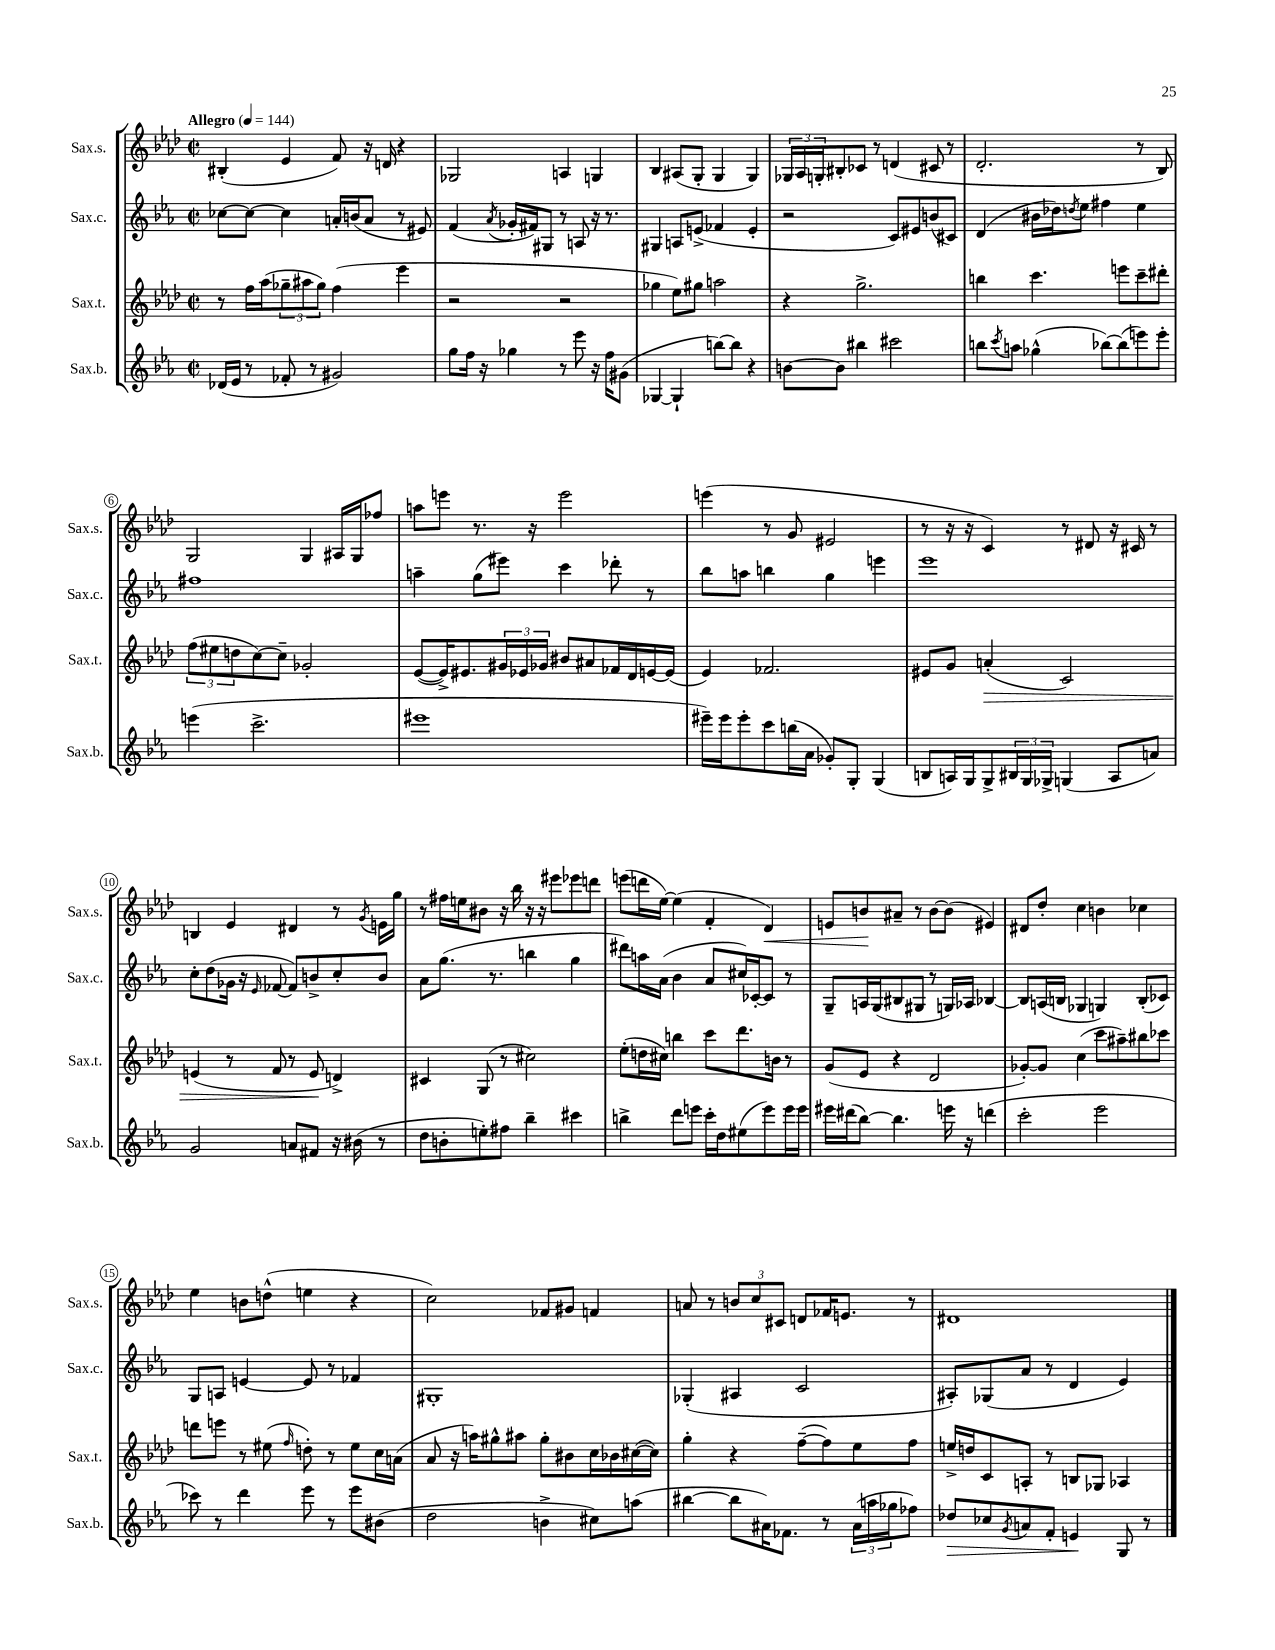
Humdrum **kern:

**kern	**dynam	**kern	**dynam	**kern	**kern	**dynam
*part4	*part4	*part3	*part3	*part2	*part1	*part1
*staff4	*staff4	*staff3	*staff3	*staff2	*staff1	*staff1
*I"Sax.b.	*	*I"Sax.t.	*	*I"Sax.c.	*I"Sax.s.	*
*I'Sax.b.	*	*I'Sax.t.	*	*I'Sax.c.	*I'Sax.s.	*
*clefG2	*	*clefG2	*	*clefG2	*clefG2	*
*k[b-e-a-]	*	*k[b-e-a-d-]	*	*k[b-e-a-]	*k[b-e-a-d-]	*
*M2/2	*	*M2/2	*	*M2/2	*M2/2	*
*met(c|)	*	*met(c|)	*	*met(c|)	*met(c|)	*
*MM144	*	*MM144	*	*MM144	*MM144	*
=1	=1	=1	=1	=1	=1	=1
!	!	!	!	!	!LO:TX:a:B:t=Allegro	!
(16d-X/LL	.	8r	.	[8cc-X\L	(4B#X'/	.
16e-/JJ	.	.	.	.	.	.
8r	.	16ff\LL	.	8cc-\J_	.	.
.	.	(16aa-\J	.	.	.	.
8f-X'/	.	12gg-X~\	.	4cc-\]	4e-/	.
.	.	12aa#X\	.	.	.	.
8r	.	.	.	.	.	.
.	.	12gg-\J)	.	.	.	.
2g#X/)	.	(4ff\	.	16an'/LL	8f/)	.
.	.	.	.	(16bn/J	.	.
.	.	.	.	8a/J	16r	.
.	.	.	.	.	16dn/	.
.	.	4eee-\	.	8r	4r	.
.	.	.	.	8e#X/)	.	.
=2	=2	=2	=2	=2	=2	=2
8gg\L	.	2r	.	(4f/	2G-X/	.
16ff\Jk	.	.	.	.	.	.
16r	.	.	.	.	.	.
.	.	.	.	8qa-/	.	.
4gg-X\	.	.	.	16g-X'/LL	.	.
.	.	.	.	16f#X/J)	.	.
.	.	.	.	8G#X/J	.	.
8r	.	2r	.	8r	4An/	.
8eee-\	.	.	.	8An/	.	.
16r	.	.	.	16r	4Gn/	.
16ff\KL	.	.	.	8.r	.	.
(8g#X\J	.	.	.	.	.	.
=3	=3	=3	=3	=3	=3	=3
[4G-X/	.	4gg-X\	.	4G#X/	4B-/	.
4G-`/]	.	8ee-\L)	.	8An/L	(8A#X/L	.
.	.	8gg#X\J	.	(8en^/J	8G'/J	.
[8bbn\L)	.	2aan\	.	4f-X/	4G/	.
8bb\J]	.	.	.	.	.	.
4r	.	.	.	4e'/	4G/)	.
=4	=4	=4	=4	=4	=4	=4
[8bn\L	.	4r	.	2r	24G-X/LL	.
.	.	.	.	.	24A-/	.
.	.	.	.	.	24Gn'/J	.
8b\J]	.	.	.	.	8B#X'/	.
4bb#X\	.	2.gg^\	.	.	8c-X/J	.
.	.	.	.	.	8r	.
2ccc#X\	.	.	.	8c/L)	(4dn/	.
.	.	.	.	8e#X/	.	.
.	.	.	.	(8bn/	8c#X/	.
.	.	.	.	8c#X/J)	8r	.
=5	=5	=5	=5	=5	=5	=5
8bbn\L	.	4bbn\	.	(4d/	2.d-'/	.
8qccc/	.	.	.	.	.	.
8aan\J	.	.	.	.	.	.
(4gg-X^^\	.	4.ccc\	.	16b#X\LL	.	.
.	.	.	.	16dd-X\J)	.	.
.	.	.	.	8qddn/	.	.
.	.	.	.	8ee-\J	.	.
[8bb-X\L)	.	.	.	4ff#X\	.	.
(8bb-\]	.	8eeen\L	.	.	.	.
8eeen\)	.	8ccc~\	.	4ee-\	8r	.
8eee'\J	.	8ddd#X'\J	.	.	8B-/)	.
!!LO:LB:g=z
=6	=6	=6	=6	=6	=6	=6
(4eeen\	.	(12ff\L	.	1ff#X	2G/	.
.	.	12ee#X\	.	.	.	.
.	.	12ddn\	.	.	.	.
2.ccc^\	.	[8cc\)	.	.	.	.
.	.	8cc~\J]	.	.	.	.
.	.	2g-X'/	.	.	4G/	.
.	.	.	.	.	16A#X/LL	.
.	.	.	.	.	16G/J	.
.	.	.	.	.	8ff-X/J	.
=7	=7	=7	=7	=7	=7	=7
1eee#X	.	([8e-/L	.	4aan~\	8aan\L	.
.	.	16e-^/K])	.	.	8eeen\J	.
.	.	8.e#X/	.	.	.	.
.	.	.	.	(8gg\L	8.r	.
.	.	24g#X/L	.	8eee#X\J)	.	.
.	.	24e-X/	.	.	.	.
.	.	.	.	.	16r	.
.	.	24g-X/JJ	.	.	.	.
.	.	8b#X/L	.	4ccc\	2eee\	.
.	.	8a#X/	.	.	.	.
.	.	16f-X/L	.	8ddd-X'\	.	.
.	.	16d-/	.	.	.	.
.	.	[16en/	.	8r	.	.
.	.	(16e/JJ]	.	.	.	.
=8	=8	=8	=8	=8	=8	=8
16eee#X~\LL)	.	4e-/)	.	8bb-\L	(4eeen\	.
16eee#\J	.	.	.	.	.	.
8eee#'\	.	.	.	8aan\J	.	.
8ccc\	.	2.f-X/	.	4bbn\	8r	.
(16bbn\L	.	.	.	.	8g/	.
16a-\JJ	.	.	.	.	.	.
8g-X'/L)	.	.	.	4gg\	2e#X/	.
8G'/J	.	.	.	.	.	.
(4G/	.	.	.	4eeen\	.	.
=9	=9	=9	=9	=9	=9	=9
8Bn/L	.	8e#X/L	.	1eee-	8r	.
16An/L)	.	8g/J	.	.	16r	.
16G/J	.	.	.	.	16r	.
!	!	!	!LO:HP:b	!	!	!
8G^/	.	(4an'/	>	.	4c/)	.
24B#X/L	.	.	.	.	.	.
24G/	.	.	.	.	.	.
24G-X^/JJ	.	.	.	.	.	.
(4Gn/	.	2c/)	.	.	8r	.
.	.	.	.	.	8d#X/	.
8A/L	.	.	.	.	16r	.
.	.	.	.	.	16c#X/	.
8an/J)	.	.	.	.	8r	.
!!LO:LB:g=z
=10	=10	=10	=10	=10	=10	=10
2g/	.	(4en/	.	8cc'\L	4Bn/	.
.	.	.	.	(8dd\	.	.
.	.	8r	.	16g-X\Jk	4e-/	.
.	.	.	.	16r	.	.
.	.	.	.	16qqe-/	.	.
.	.	8f/	.	[8f-X/	.	.
8an/L	.	8r	.	8f-/L])	4d#X/	.
8f#X/J	.	8e/	.	8bn^/	.	.
16r	.	4dn^/)	]	8cc'/	8r	.
(16b#X\	.	.	.	.	.	.
.	.	.	.	.	8qg/	.
8r	.	.	.	8b/J	16en\LL	.
.	.	.	.	.	16gg\JJ	.
=11	=11	=11	=11	=11	=11	=11
8dd\L	.	4c#X/	.	8a-\L	8r	.
8bn'\	.	.	.	(8.gg\J	16ff#X\LL	.
.	.	.	.	.	16een\J	.
8een'\)	.	(8G/	.	.	8b#X\J	.
.	.	.	.	8.r	.	.
8ff#X\J	.	8r	.	.	16r	.
.	.	.	.	.	16bb-\	.
4bb-~\	.	2cc#X\)	.	4bbn\	16r	.
.	.	.	.	.	16r	.
.	.	.	.	.	8eee#X\L	.
4ccc#X\	.	.	.	4gg\	8eee-X\	.
.	.	.	.	.	8dddn\J	.
=12	=12	=12	=12	=12	=12	=12
4bbn^\	.	(8ee-'\L	.	8ddd#X\L)	(8eeen\L	.
.	.	16ddn\L	.	16aan\L	16dddn\L	.
.	.	16cc#X\JJ)	.	(16a-\JJ	[16ee-\JJ)	.
8ddd\L	.	4bbn\	.	4b-\	(4ee-\]	.
8eeen\J	.	.	.	.	.	.
16ccc'\LL	.	8ccc\L	.	8a-/L	4f'/	.
16dd\J	.	.	.	.	.	.
(8ee#X\	.	8.ddd-\	.	16cc#X/L)	.	.
.	.	.	.	[16c-X'/J	.	.
!	!	!	!	!	!	!LO:HP:b
8eee\)	.	.	.	8c-/J]	4d-/)	<
.	.	16bn\Jk	.	.	.	.
16eee\L	.	8r	.	8r	.	.
16eee\JJ	.	.	.	.	.	.
=13	=13	=13	=13	=13	=13	=13
16eee#X\LL	.	(8g/L	.	8G~/L	8en/L	.
(16ddd#X\J	.	.	.	.	.	.
[8bb-\J)	.	8e-/J	.	16An/L	8bn/	.
.	.	.	.	(16G/J	.	.
4.bb-\]	.	4r	.	8B#X/	8a#X~/J	[
.	.	.	.	8G#X/J	8r	.
.	.	2d-/	.	8r	[8b\L	.
16eeen\	.	.	.	16Gn/LL)	(8b\J]	.
16r	.	.	.	16A-X/JJ	.	.
(4dddn\	.	.	.	[4B-X/	4e#X/)	.
=14	=14	=14	=14	=14	=14	=14
2ccc'\	.	[8g-X'/L)	.	8B-/L]	8d#X/L	.
.	.	8g-/J]	.	(16An/L	8dd-'/J	.
.	.	.	.	16Bn/JJ	.	.
.	.	(4cc\	.	4G-X/	4cc\	.
2eee-\	.	8ccc\L	.	4Gn/)	4bn\	.
.	.	8aa#X~\)	.	.	.	.
.	.	8bb#X\	.	(8B'/L	4cc-X\	.
.	.	8ccc-X\J	.	8c-X/J)	.	.
!!LO:LB:g=z
=15	=15	=15	=15	=15	=15	=15
8ccc-X\)	.	8dddn\L	.	8G/L	4ee-\	.
8r	.	8eeen\J	.	8An/J	.	.
4ddd\	.	8r	.	[4en/	8bn\L	.
.	.	(8ee#X\	.	.	(8ddn^^\J	.
.	.	16qqff/	.	.	.	.
8eee-\	.	8ddn'\)	.	8e/]	4een\	.
8r	.	8r	.	8r	.	.
8eee-\L	.	8ee#\L	.	4f-X/	4r	.
(8b#X\J	.	16cc\L	.	.	.	.
.	.	(16an\JJ	.	.	.	.
=16	=16	=16	=16	=16	=16	=16
2dd\	.	8a-/	.	1G#X'	2cc\)	.
.	.	16r	.	.	.	.
.	.	16aan\KL)	.	.	.	.
.	.	8gg#X^^\	.	.	.	.
.	.	8aa#X\J	.	.	.	.
4bn^\	.	8gg#'\L	.	.	8f-X/L	.
.	.	8b#X\	.	.	8g#X/J	.
8cc#X\L)	.	16cc\L	.	.	4fn/	.
.	.	16b-X\	.	.	.	.
(8aan\J	.	([16cc#X\	.	.	.	.
.	.	16cc#\JJ])	.	.	.	.
=17	=17	=17	=17	=17	=17	=17
[4bb#X\	.	4gg'\	.	(4G-X'/	8an/	.
.	.	.	.	.	8r	.
8bb#\L]	.	4r	.	4A#X/	12bn/L	.
.	.	.	.	.	12cc/	.
16a#X\K)	.	.	.	.	.	.
.	.	.	.	.	12c#X/J	.
8.f-X\J	.	.	.	.	.	.
.	.	([8ff~\L	.	2c/	8dn/L	.
8r	.	8ff\])	.	.	16f-X/K	.
.	.	.	.	.	8.en/J	.
(24a#\LL	.	8ee-\	.	.	.	.
24aan\	.	.	.	.	.	.
24gg-X\J	.	.	.	.	.	.
8ff-X\J)	.	8ff\J	.	.	8r	.
=18	=18	=18	=18	=18	=18	=18
!	!LO:HP:b	!	!	!	!	!
8dd-X/L	>	16een^/LL	.	8A#X'/L)	1d#X	.
.	.	16ddn/J	.	.	.	.
8cc-X/	.	8c/	.	(8G-X/	.	.
8qg/	.	.	.	.	.	.
8an/	.	8An'/J	.	8a-/J	.	.
8f'/J	.	8r	.	8r	.	.
4en/	.	8Bn/L	.	4d/	.	.
.	.	8G-X/J	.	.	.	.
8G/	]	4A-X/	.	4e-/)	.	.
8r	.	.	.	.	.	.
==	==	==	==	==	==	==
*-	*-	*-	*-	*-	*-	*-
